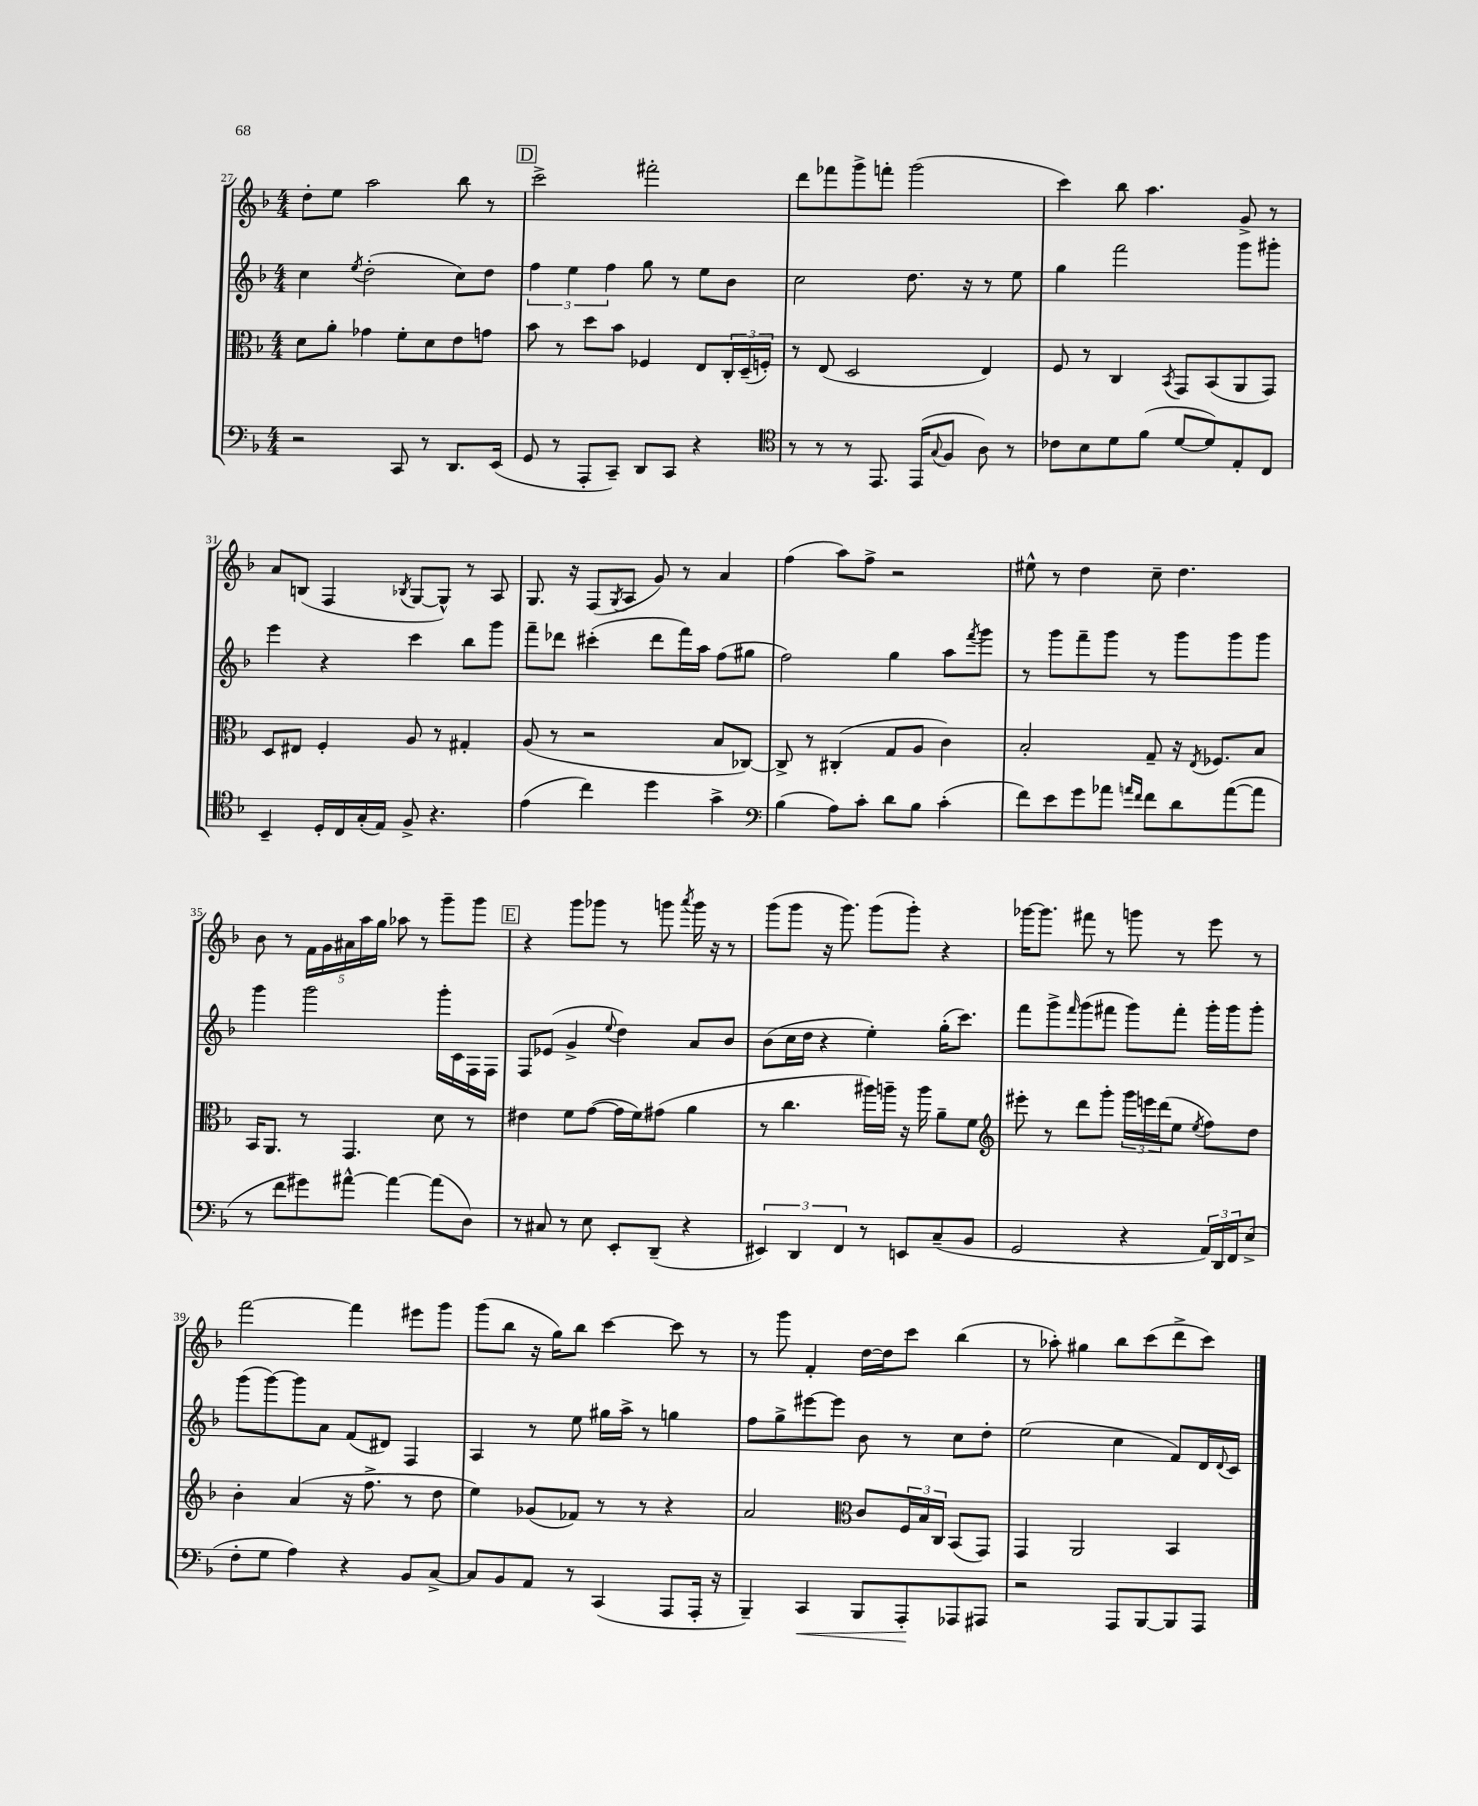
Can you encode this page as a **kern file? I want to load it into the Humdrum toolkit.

**kern	**dynam	**kern	**kern	**kern
*part4	*part4	*part3	*part2	*part1
*staff4	*staff4	*staff3	*staff2	*staff1
*clefF4	*	*clefC3	*clefG2	*clefG2
*k[b-]	*	*k[b-]	*k[b-]	*k[b-]
*M4/4	*	*M4/4	*M4/4	*M4/4
=27	=27	=27	=27	=27
2r	.	8d\L	4cc\	8dd'\L
.	.	8a'\J	.	8ee\J
.	.	.	8qee/	.
.	.	4g-X\	(2dd'\	2aa\
8CC/	.	8f'\L	.	.
8r	.	8d\	.	.
8.DD/L	.	8e\	8cc\L)	8bb-\
.	.	8gn\J	8dd\J	8r
(16EE/Jk	.	.	.	.
!!LO:REH:place=s1:t=D
=28	=28	=28	=28	=28
8GG/	.	8b-\	6ff\	2ccc^\
8r	.	8r	.	.
.	.	.	6ee\	.
8AAA'/L	.	8dd\L	.	.
.	.	.	6ff\	.
8CC~/J)	.	8b-\J	.	.
8DD/L	.	4F-X/	8gg\	2fff#X'\
8CC/J	.	.	8r	.
4r	.	8E/L	8ee\L	.
.	.	24C'/L	8b-\J	.
.	.	(24D~/	.	.
.	.	24Fn'/JJ)	.	.
=29	=29	=29	=29	=29
*clefC4	*	*	*	*
8r	.	8r	2cc\	8ddd\L
8r	.	(8E/	.	8fff-X\
8r	.	2D/	.	8ggg^\
8.EE/	.	.	.	8fffn'\J
.	.	.	8.dd\	(2ggg\
(16EE/KL	.	.	.	.
8qqG/	.	.	.	.
8F/J	.	.	.	.
.	.	.	16r	.
8A\)	.	4E/)	8r	.
8r	.	.	8ee\	.
=30	=30	=30	=30	=30
8c-X\L	.	8F/	4gg\	4ccc\)
8B-\	.	8r	.	.
8d\	.	4C/	2fff\	8bb-\
(8f\J	.	.	.	4.aa\
.	.	8qBB-/	.	.
[8d/L	.	8GG/L	.	.
8d/])	.	(8BB-/	.	.
8E'/	.	8AA/	8ggg\L	8g^/
8C/J	.	8GG/J)	8ggg#X'\J	8r
!!LO:LB:g=z
=31	=31	=31	=31	=31
4BB-~/	.	8D/L	4eee\	8a/L
.	.	8E#X/J	.	(8Bn/J
16D'/LL	.	4F'/	4r	4F/
16C/	.	.	.	.
(16G'/	.	.	.	.
16E/JJ)	.	.	.	.
.	.	.	.	8qB-X/
8F^/	.	8A/	4ccc\	[8G/L
4.r	.	8r	.	8G^^/J])
.	.	4G#X'/	8bb-\L	8r
.	.	.	8ggg\J	8A/
=32	=32	=32	=32	=32
(4e\	.	(8A/	8fff~\L	8.G/
.	.	8r	8ddd-X\J	.
.	.	.	.	16r
4cc\)	.	2r	(4ccc#X'\	(8F/L
.	.	.	.	8qG/
.	.	.	.	8A/J
4dd\	.	.	8ddd-\L	8g/)
.	.	.	16fff\L)	8r
.	.	.	16aa\JJ	.
4g^\	.	8B-/L	(8ff\L	4a/
.	.	[8C-X/J)	8gg#X\J	.
=33	=33	=33	=33	=33
*clefF4	*	*	*	*
(4B-\	.	8C-^/]	2ff\)	(4ff\
.	.	8r	.	.
8A\L)	.	(4C#X'/	.	8aa\L)
8c'\J	.	.	.	8ff^\J
8d\L	.	8G/L	4gg\	2r
8B-\J	.	8A/J	.	.
(4c'\	.	4c\)	8aa\L	.
.	.	.	8qfff/	.
.	.	.	8ggg\J	.
=34	=34	=34	=34	=34
8f\L)	.	2B-'/	8r	8ee#X^^\
8e\	.	.	8ggg\L	8r
8g\	.	.	8fff~\	4dd\
8a-X\J	.	.	8ggg\J	.
16qqan/LL	.	.	.	.
16qqf/JJ	.	.	.	.
8f\L	.	8G~/	8r	8cc~\
8d\	.	16r	8ggg\L	4.dd\
.	.	8qE/	.	.
.	.	8.F-X/L	.	.
([8a\	.	.	8ggg\	.
8a\J]	.	8B-/J	8ggg\J	.
!!LO:LB:g=z
=35	=35	=35	=35	=35
8r	.	16BB-/KL	4ggg\	8b-\
.	.	8.AA/J	.	.
8f\L	.	.	.	8r
8g#X\)	.	8r	2ggg\	20f\LL
.	.	.	.	20g\
.	.	.	.	20a#X\
[8a#X^^\J	.	4.GG/	.	.
.	.	.	.	20aa\
.	.	.	.	20gg\JJ
4a#\_	.	.	.	8aa-X\
.	.	.	.	8r
(8a#\L]	.	8d\	16ggg'\LL	8ggg~\L
.	.	.	16c\	.
8D\J)	.	8r	16F\	8ggg\J
.	.	.	16F\JJ	.
!!LO:REH:place=s1:t=E
=36	=36	=36	=36	=36
8r	.	4e#X\	8F/L	4r
8C#X/	.	.	(8e-X/J	.
8r	.	8f\L	4g^/	8ggg\L
8E\	.	([8g\J	.	8ggg-X\J
.	.	.	8qqee/	.
8EE'/L	.	16g\LL]	4dd\)	8r
.	.	16f\J)	.	.
(8DD~/J	.	(8g#X\J	.	8gggn\
.	.	.	.	8qaaa/
4r	.	4a\	8a/L	16ggg\
.	.	.	.	16r
.	.	.	8b-/J	8r
=37	=37	=37	=37	=37
6EE#X/)	.	8r	(8b-\L	(8ggg\L
.	.	4.cc\	16cc\L	8ggg\J
6DD/	.	.	.	.
.	.	.	16dd\JJ	.
.	.	.	4r	16r
.	.	.	.	8.ggg\)
6FF/	.	.	.	.
8r	.	16aa#X\LL)	4ee'\)	(8ggg\L
.	.	16aan~\JJ	.	.
8EEn/L	.	16r	.	8ggg'\J)
.	.	16aa\	.	.
(8C~/	.	8a~\L	(16gg'\KL	4r
.	.	.	8.ccc\J)	.
8BB-/J	.	8f\J	.	.
=38	=38	=38	=38	=38
*	*	*clefG2	*	*
2GG/	.	8eee#X'\	8fff\L	[16ggg-X\KL
.	.	.	.	8.ggg-\J]
.	.	8r	8ggg^\	.
.	.	.	16qqfff/	.
.	.	8ddd\L	(8ggg\	8fff#X\
.	.	8ggg'\J	8fff#X\J	8r
4r	.	24ggg\LL	8ggg\L)	8gggn\
.	.	24eeen\	.	.
.	.	(24ddd\J	.	.
.	.	8ee\J	8fff#'\J	8r
.	.	8qee/	.	.
24AA/LL)	.	8ff\L)	16ggg'\LL	8eee\
24DD/	.	.	.	.
.	.	.	16ggg\J	.
24FF/J	.	.	.	.
(8E^/J	.	8dd\J	8ggg'\J	8r
!!LO:LB:g=z
=39	=39	=39	=39	=39
8F'\L	.	4b-'\	(8ggg\L	[2fff\
8G\J	.	.	[8ggg\)	.
4A\)	.	(4a/	8ggg\]	.
.	.	.	8a\J	.
4r	.	16r	(8f/L	4fff\]
.	.	8.ff^\	.	.
.	.	.	8d#X/J)	.
8BB-/L	.	8r	4F/	8eee#X\L
[8C^/J	.	8dd\	.	8ggg\J
=40	=40	=40	=40	=40
8C/L]	.	4ee\)	4A/	(8ggg\L
8BB-/	.	.	.	8bb-\J
8AA/J	.	(8g-X/L	8r	16r
.	.	.	.	16gg\KL)
8r	.	8f-X/J)	8ee\	8bb-\J
(4CC/	.	8r	16gg#X\LL	[4ccc\
.	.	.	16aa^\JJ	.
.	.	8r	8r	.
8AAA/L	.	4r	4ggn\	8ccc\]
16AAA'/Jk	.	.	.	8r
16r	.	.	.	.
=41	=41	=41	=41	=41
4BBB-~/)	.	2a/	8ff\L	8r
.	.	.	8gg^\	8ggg\
!	!LO:HP:b	!	!	!
4CC/	<	.	[8eee#X\	4f'/
.	.	.	8eee#\J]	.
*	*	*clefC3	*	*
8BBB-/L	.	8c/L	8b-\	[16dd\LL
.	.	.	.	16dd\J]
8AAA'/	.	24F/L	8r	8ccc\J
.	.	24B-/	.	.
.	.	24C/JJ	.	.
8AAA-X/	[	(8BB-/L	8cc\L	(4bb-\
8AAA#X/J	.	8GG/J)	8dd'\J	.
=42	=42	=42	=42	=42
2r	.	4GG/	(2ee\	8r
.	.	.	.	8aa-X'\)
.	.	2AA/	.	4gg#X\
8AAA/L	.	.	4cc\	8bb-\L
[8BBB-/	.	.	.	(8ccc\
8BBB-/]	.	4BB-/	8f/L)	8ddd^\
8AAA/J	.	.	16d/L	8ccc\J)
.	.	.	8qqd/	.
.	.	.	16c/JJ	.
==	==	==	==	==
*-	*-	*-	*-	*-
